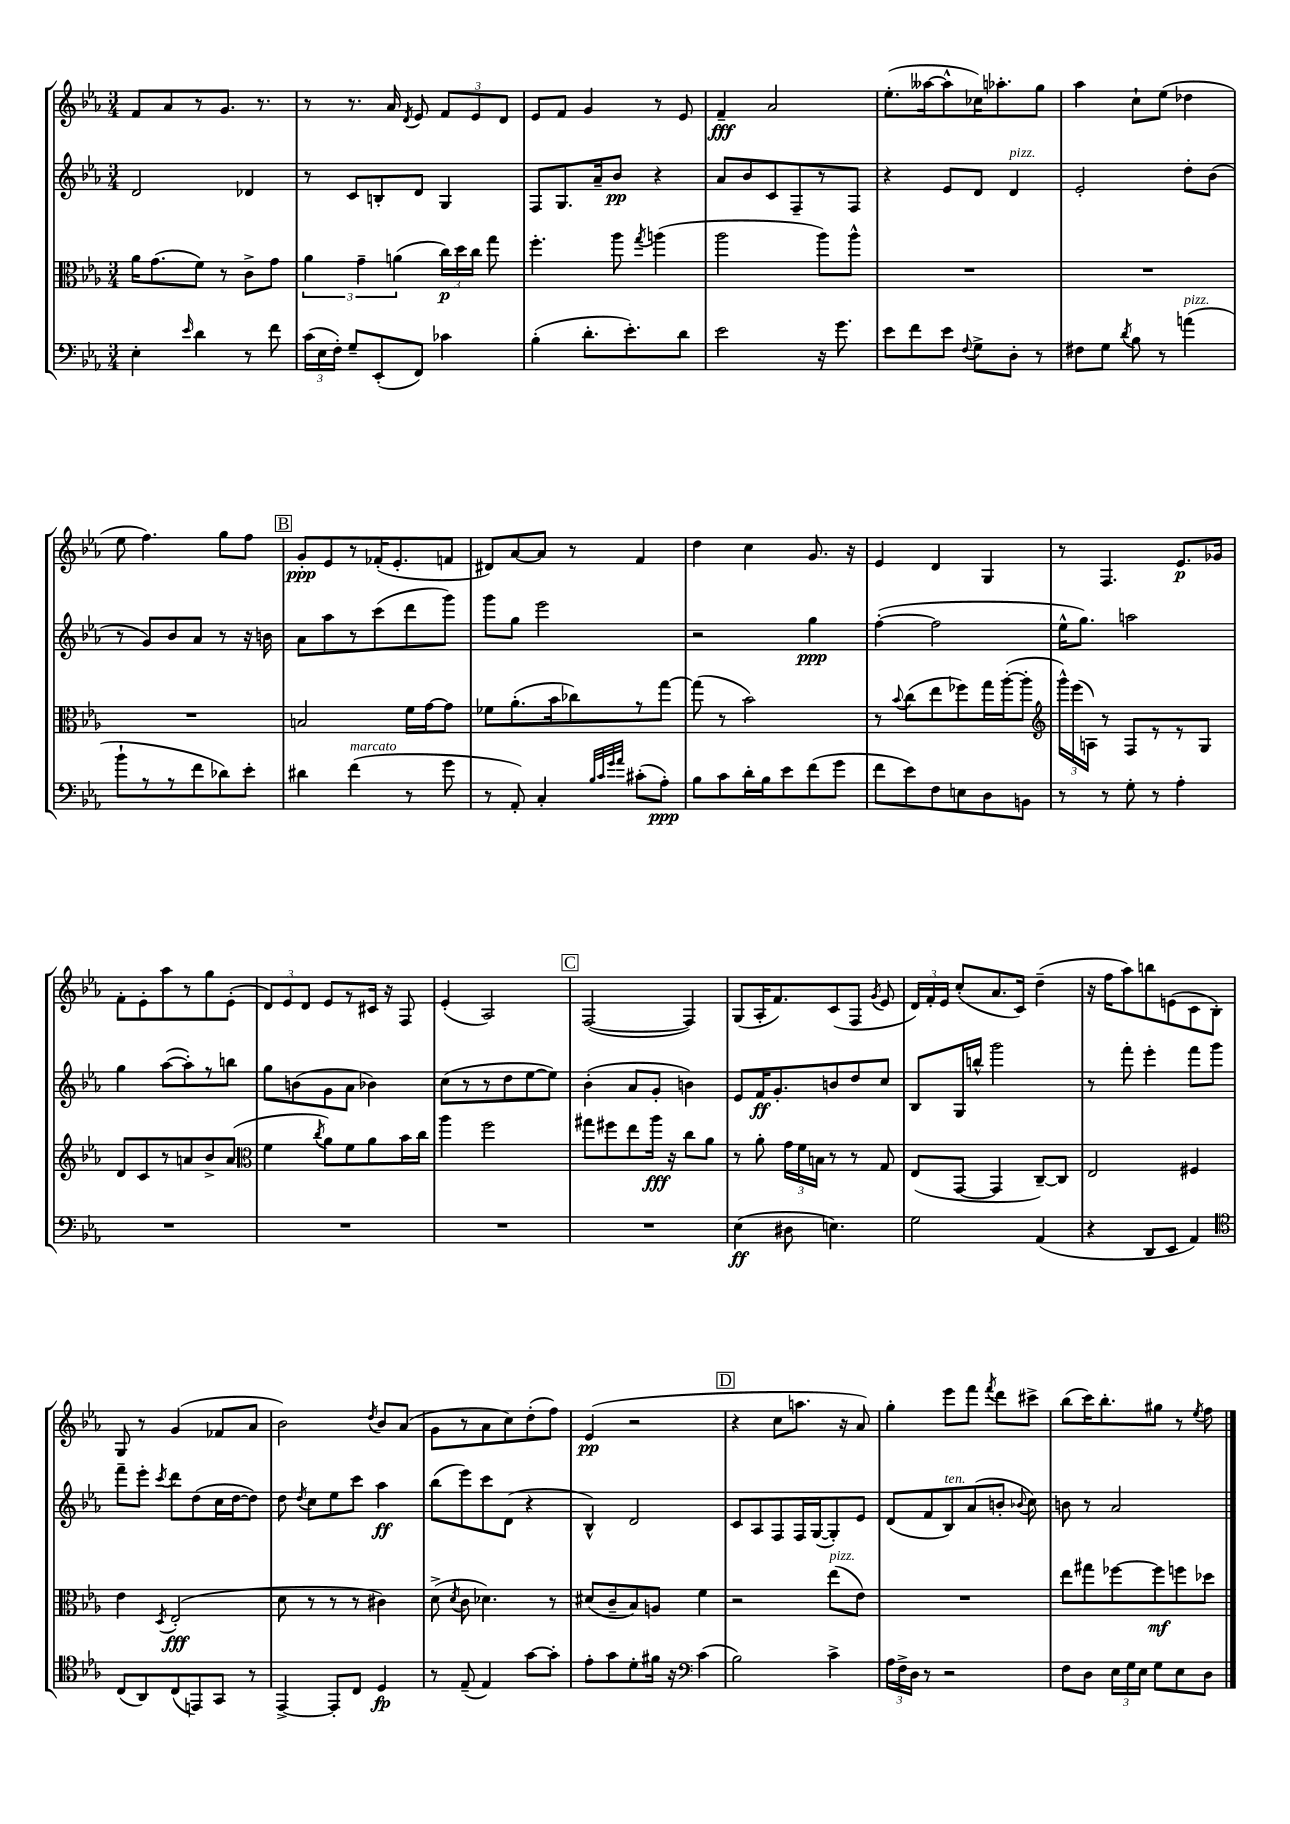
<<
\new StaffGroup <<
\new Staff = "s0" {
    \clef treble \key ees \major \numericTimeSignature \time 3/4
    \autoBeamOff f'8[ aes'8 r8 g'8.] r8. |
    r8 r8. aes'16 \acciaccatura { d'8 } ees'8 \tuplet 3/2 { f'8[ ees'8 d'8] } |
    ees'8[ f'8] g'4 r8 ees'8 |
    f'4--\fff aes'2 |
    ees''8.[-.( aeses''16~ aeses''8-^ ces''16) aes''8.-. g''8] |
    aes''4 c''8[-! ees''8]( des''4 |
    ees''8 f''4.) g''8[ f''8] |
    \mark \markup { \box "B" } g'8[-.\ppp ees'8 r8 fes'16-.( ees'8.-. f'8] |
    dis'8[) aes'8~ aes'8] r8 f'4 |
    d''4 c''4 g'8. r16 |
    ees'4 d'4 g4 |
    r8 f4. ees'8.[\p ges'16] |
    f'8[-. ees'8-. aes''8 r8 g''8 ees'8]-.( |
    \tuplet 3/2 { d'8[) ees'8 d'8] } ees'8[ r8 cis'16] r16 f8 |
    ees'4-.( aes2) |
    \mark \markup { \box "C" } f2~( f4) |
    g8[( aes16-. f'8.) c'8( f8] \acciaccatura { g'8 } ees'8 |
    \tuplet 3/2 { d'16[) f'16-. ees'16] } c''8[-.( aes'8. c'16]) d''4--( |
    r16 f''16[ aes''8) b''8 e'8( c'8 bes8]-.) |
    g8 r8 g'4( fes'8[ aes'8] |
    bes'2) \acciaccatura { d''8 } bes'8[ aes'8]( |
    g'8[ r8 aes'8 c''8) d''8-.( f''8]) |
    ees'4\pp( r2 |
    \mark \markup { \box "D" } r4 c''8[ a''8.] r16 aes'8) |
    g''4-. ees'''8[ f'''8] \acciaccatura { f'''8 } d'''8[ cis'''8]-> |
    bes''8[( c'''16) bes''8.-. gis''8] r8 \acciaccatura { ees''8 } f''8 \bar "|." |
}
\new Staff = "s1" {
    \clef treble \key ees \major \numericTimeSignature \time 3/4
    \autoBeamOff d'2 des'4 |
    r8 c'8[ b8-. d'8] g4 |
    f8[ g8. aes'16-- bes'8]\pp r4 |
    aes'8[ bes'8 c'8 f8-- r8 f8] |
    r4 ees'8[ d'8] d'4^\markup { \italic "pizz." } |
    ees'2-. d''8[-. bes'8]( |
    r8 g'8[) bes'8 aes'8] r8 r16 b'16 |
    \mark \markup { \box "B" } aes'8[ aes''8 r8 c'''8( d'''8 g'''8]) |
    g'''8[ g''8] ees'''2 |
    r2 g''4\ppp |
    f''4~-.( f''2 |
    ees''16[-^ g''8.]) a''2 |
    g''4 aes''8[~( aes''8-.) r8 b''8] |
    g''8[ b'8( g'8 aes'8] bes'4) |
    c''8[( r8 r8 d''8 ees''8~ ees''8]) |
    \mark \markup { \box "C" } bes'4-.( aes'8[ g'8]-. b'4) |
    ees'8[ f'16\ff g'8.-. b'8 d''8 c''8] |
    bes8[ g16 b''16]-^ g'''2 |
    r8 f'''8-. ees'''4-. f'''8[ g'''8] |
    f'''8[-- ees'''8]-. \acciaccatura { c'''8 } d'''8[ d''8( c''16 d''16~ d''8]) |
    d''8 \acciaccatura { d''8 } c''8[ ees''8 c'''8] aes''4\ff |
    bes''8[( ees'''8) c'''8 d'8]( r4 |
    bes4-^) d'2 |
    \mark \markup { \box "D" } c'8[ aes8 f8 f16 g16~( g8-.) ees'8] |
    d'8[( f'8 bes8^\markup { \italic "ten." }) aes'8( b'8]-. \appoggiatura { bes'8 } c''8) |
    b'8 r8 aes'2 \bar "|." |
}
\new Staff = "s2" {
    \clef alto \key ees \major \numericTimeSignature \time 3/4
    \autoBeamOff aes'16[ g'8.( f'8]) r8 c'8[-> g'8] |
    \tuplet 3/2 { aes'4 g'4-- a'4( } \tuplet 3/2 { c''16[\p) d''16 c''16] } g''8 |
    f''4.-. aes''8 \acciaccatura { g''8 } a''4( |
    aes''2 aes''8[) aes''8]-^ |
    R2. |
    R2. |
    R2. |
    \mark \markup { \box "B" } b2 f'16[ g'16~ g'8] |
    fes'8[ aes'8.-.( bes'16 ces''8) r8 g''8]~ |
    g''8( r8 bes'2) |
    r8 \appoggiatura { bes'8 } c''8[( ees''8 fes''8) g''16 aes''16~-.( aes''8]-. |
    \clef treble \tuplet 3/2 { g'''16[-^) ees'''16( a16]) } r8 f8[ r8 r8 g8] |
    d'8[ c'8 r8 a'8 bes'8-> a'8]( |
    \clef alto f'4 \acciaccatura { c''8 } aes'8[) f'8 aes'8 bes'16 c''16] |
    aes''4 f''2 |
    \mark \markup { \box "C" } gis''8[ fis''8 ees''8 aes''16]\fff r16 c''8[ aes'8] |
    r8 aes'8-. \tuplet 3/2 { g'16[ f'16 b16] } r8 r8 g8 |
    ees8[( g,8]~ g,4 c8[~--) c8] |
    ees2 fis4 |
    ees'4 \acciaccatura { d8 } ees2-.\fff( |
    d'8 r8 r8 r8 cis'4) |
    d'8->( \acciaccatura { d'8 } c'8 des'4.) r8 |
    dis'8[( c'8-- bes8) a8] f'4 |
    \mark \markup { \box "D" } r2 ees''8[^\markup { \italic "pizz." }( ees'8]) |
    R2. |
    ees''8[ gis''8 fes''8~ fes''8\mf f''8 des''8] \bar "|." |
}
\new Staff = "s3" {
    \clef bass \key ees \major \numericTimeSignature \time 3/4
    \autoBeamOff ees4-. \grace { ees'16 } d'4 r8 f'8 |
    \tuplet 3/2 { c'16[( ees16 f16]-.) } g8[-- ees,8-.( f,8]) ces'4 |
    bes4-.( d'8.[-. ees'8.-.) d'8] |
    ees'2 r16 g'8. |
    ees'8[ f'8 ees'8] \appoggiatura { f8 } g8[-> d8]-. r8 |
    fis8[ g8] \acciaccatura { d'8 } bes8 r8 a'4^\markup { \italic "pizz." }( |
    bes'8[-! r8 r8 f'8 des'8) ees'8]-. |
    \mark \markup { \box "B" } dis'4 f'4^\markup { \italic "marcato" }( r8 g'8 |
    r8 aes,8-.) c4-. \grace { bes32[ c'32 g'32 aes'32] } cis'8[-.( aes8]-.\ppp) |
    bes8[ c'8 d'16-. bes16 ees'8 f'8( g'8] |
    f'8[ ees'8) f8 e8 d8 b,8] |
    r8 r8 g8-. r8 aes4-. |
    R2. |
    R2. |
    R2. |
    \mark \markup { \box "C" } R2. |
    ees4\ff( dis8 e4.) |
    g2 aes,4( |
    r4 d,8[ ees,8] aes,4) |
    \clef tenor c8[( aes,8) c8( e,8) g,8] r8 |
    ees,4~-> ees,8[-. c8] d4\fp |
    r8 ees8--( ees4) g'8[~ g'8]-. |
    ees'8[-. g'8 d'8-. fis'16] r16 \clef bass c'4( |
    \mark \markup { \box "D" } bes2) c'4-> |
    \tuplet 3/2 { aes16[ f16-> d16] } r8 r2 |
    f8[ d8] \tuplet 3/2 { ees16[ g16 ees16] } g8[ ees8 d8] \bar "|." |
}
>>
>>
\layout { \context { \Score \remove "Bar_number_engraver" } }
